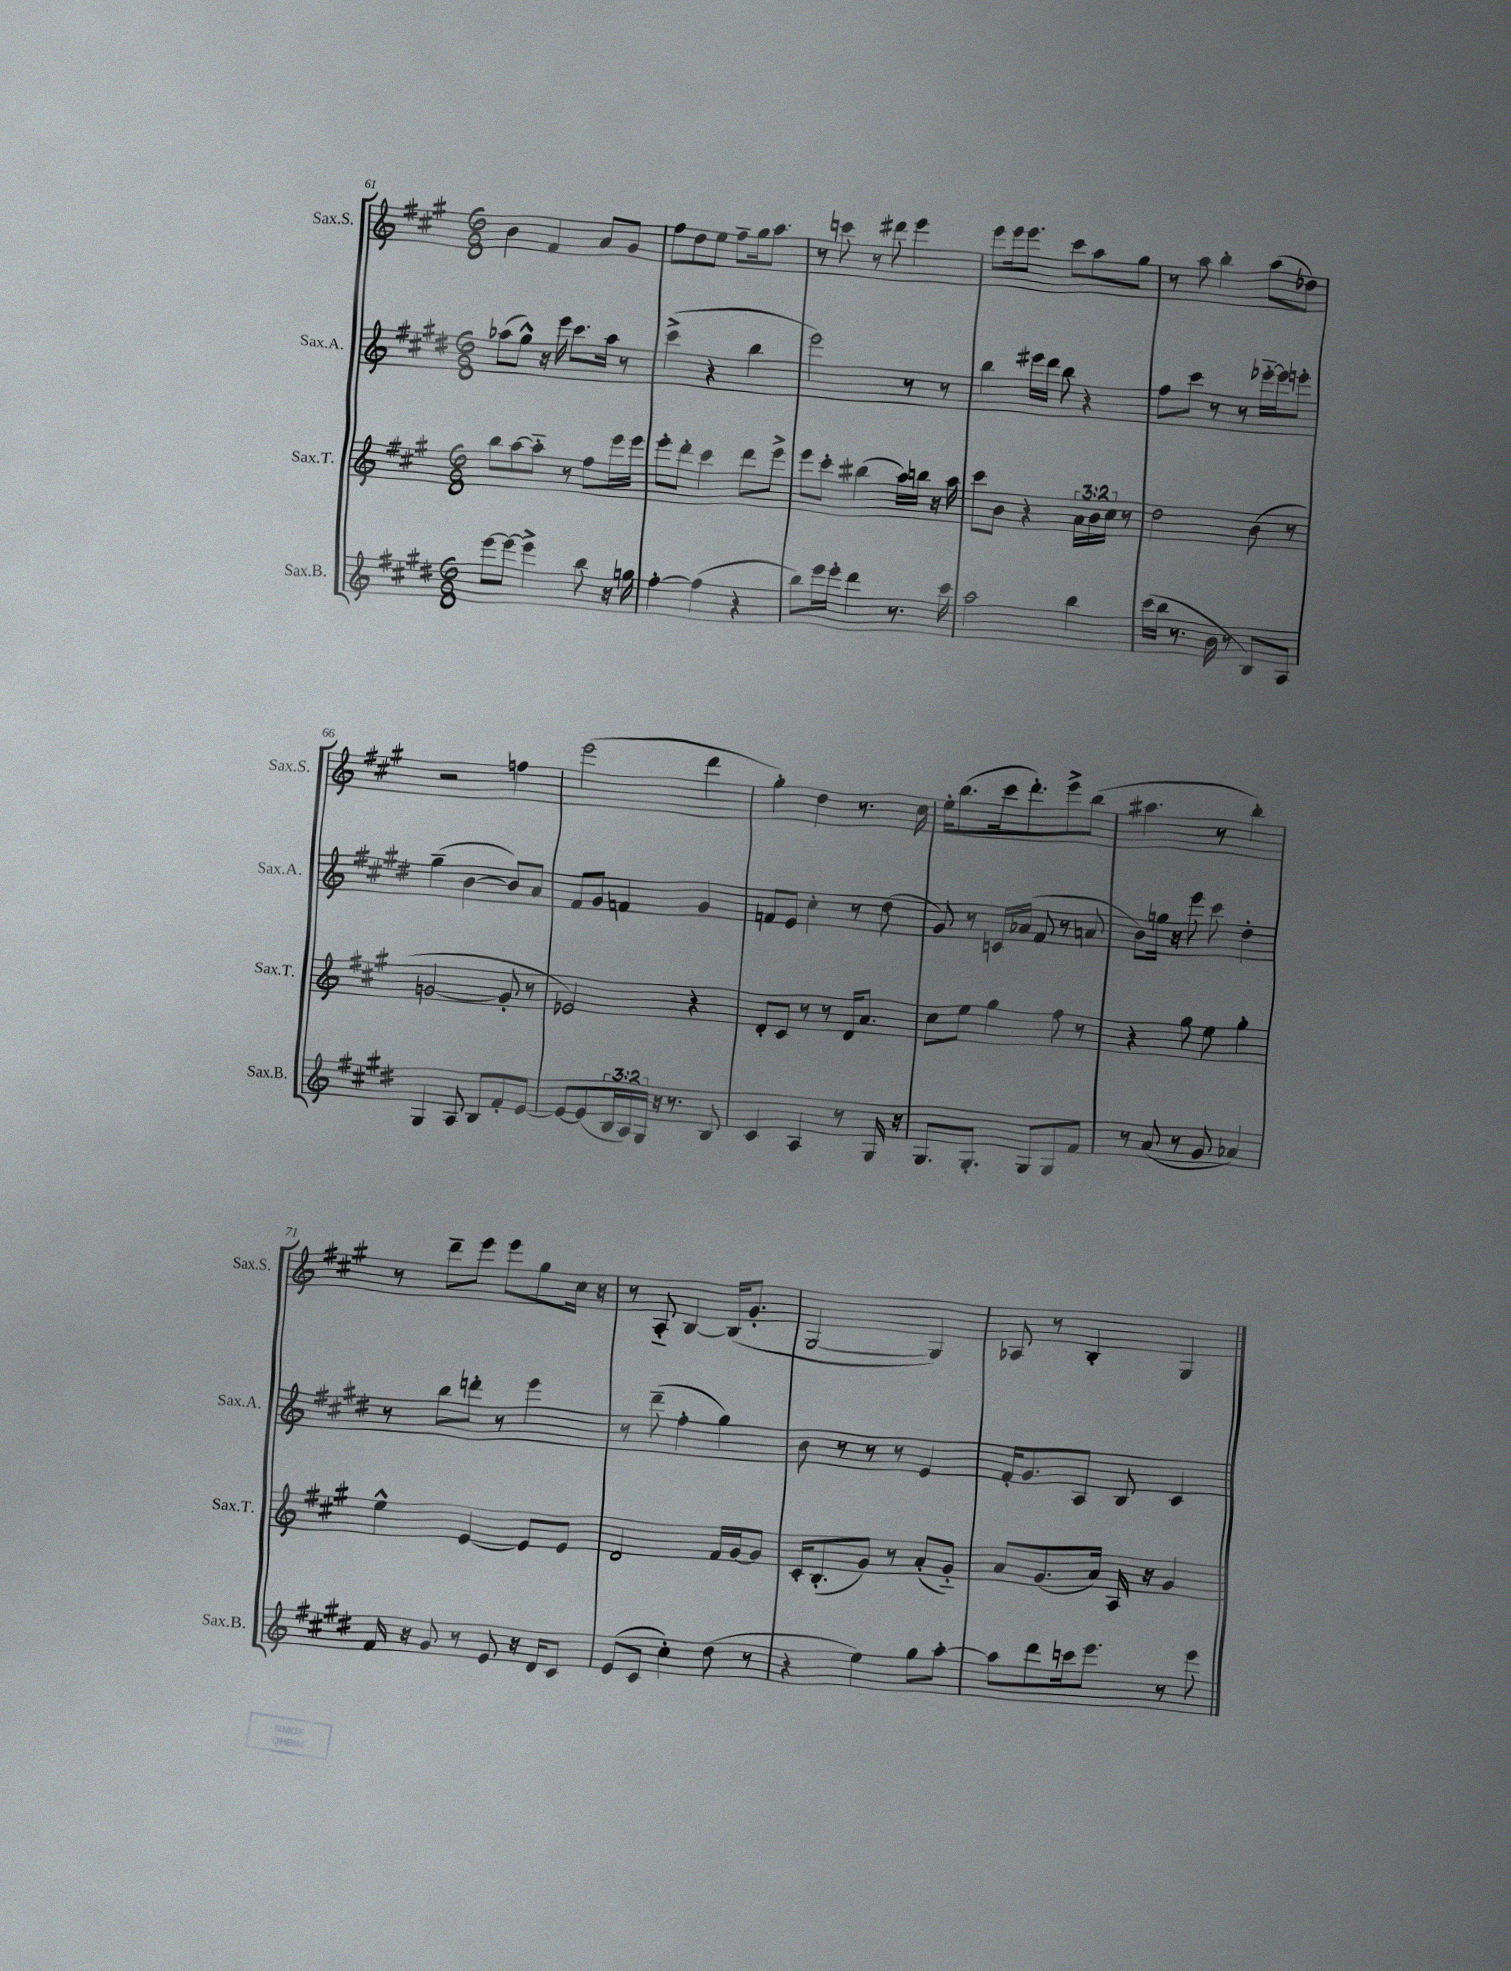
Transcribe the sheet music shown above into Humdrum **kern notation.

**kern	**kern	**kern	**kern
*staff4	*staff3	*staff2	*staff1
*clefG2	*clefG2	*clefG2	*clefG2
*k[f#c#g#d#]	*k[f#c#g#]	*k[f#c#g#d#]	*k[f#c#g#]
*M6/8	*M6/8	*M6/8	*M6/8
[8eee	8bb	(8aa-	4b
8eee_	[8aa	8gg#^^)	.
4eee^]	8aa'~]	16r	4f#
.	.	16eee	.
.	8r	8.ccc#	.
8bb	8ff#	.	8a
.	.	16aa-	.
16r	16eee	8r	8g#
16gg	16eee	.	.
=	=	=	=
[4ff#'	8eee'	(4ccc#^	8ff#
.	8ddd'	.	8dd
(4ff#]	4ccc#	4r	8ee
.	.	.	8ff#~
4r	8ddd	4bb	16gg#
.	.	.	8.aa
.	8eee^	.	.
=	=	=	=
8bb)	8eee	2eee)	8r
16eee	8ccc#'	.	8ccc
16eee'	.	.	.
4ddd#	(4bb#	.	8r
.	.	.	8ddd#
8.r	16aa)	8r	4eee
.	16bb	.	.
.	16r	8r	.
16ccc#	16aa	.	.
=	=	=	=
2aa	8ccc#	4bb	8eee
.	8b	.	16eee
.	.	.	8.eee
.	4r	16eee#	.
.	.	16ddd#	.
.	.	8bb	8ccc#
4bb	24a	4r	8aa
.	24b	.	.
.	24cc#	.	.
.	8r	.	8gg#
=	=	=	=
(16ccc#	2dd	8ff#	8r
16bb	.	.	.
8.r	.	8ccc#	8aa
.	.	8r	4bb'
16b	.	.	.
8r	.	8r	.
8B)	(8b	[16eee-'~	(8aa
.	.	16eee-]	.
8A	8r	8eee'	8dd-)
=	=	=	=
4G#	[2g	(4gg#~	2r
8A	.	[4b	.
8B	.	.	.
8f#'	8g']	8b])	4ff
[8e	8r	8a	.
=	=	=	=
8e_	2e-)	8f#	(2eee
(8e]	.	8g#	.
24B	.	4f	.
24A)	.	.	.
24G#	.	.	.
16r	.	.	.
8.r	.	.	.
.	4r	4g#	4ddd
8B	.	.	.
=	=	=	=
4c#	8d'	8f	4gg#')
.	8c#	8e	.
4A	8r	4cc#'	4dd
.	8r	.	.
8r	16d	8r	8.r
.	8.a	.	.
16G#	.	(8dd#	.
16r	.	.	16cc#
=	=	=	=
8.G#	8cc#	8g#)	16ee'
.	.	.	(8.bb
.	8ee	8r	.
8.G#'	.	.	.
.	4gg#	16c	16ccc#
.	.	(16a-	8.ddd')
8G#	.	8f#	.
8G#	8ff#	8r	8eee^
8f#	8r	8a	(8bb
=	=	=	=
8r	4r	8b)	4.aa#
(8a	.	16gg	.
.	.	16r	.
8r	8gg#	8eee	.
8g#	8ee	8ccc#	8r
4a-)	4gg#'	4dd#'	4bb')
=	=	=	=
16f#	4ee^^	8r	8r
16r	.	.	.
8g#	.	8bb	8ddd~
8r	[4e	8ddd'	8eee
8e	.	8r	8eee
16r	8e]	4eee	8gg#
16d#	.	.	.
8c#	8e	.	16cc#
.	.	.	16r
=	=	=	=
(8e	2d	8r	8r
8c#	.	(8ddd#~	8A'~
4cc#')	.	4ff#'	[4B
(8dd#	16f#	4gg#)	(16B]
.	[16g#	.	8.g#'
8r	8g#]	.	.
=	=	=	=
4r	16c#'	8b	[2G#
.	(8.B'	.	.
.	.	8r	.
4ee)	8g#)	8r	.
.	8r	8r	.
8gg#	(8a'	4e	4G#])
[8aa'	8g#'~)	.	.
=	=	=	=
8aa]	8a	16f#'	8A-
.	.	8.g#	.
8ddd#	(8.g#	.	8r
16ccc	.	8A	4B'
8.eee	16a)	.	.
.	16A	8B	.
.	16r	.	.
8r	4g#	4c#	4G#
8eee	.	.	.
==	==	==	==
*-	*-	*-	*-
